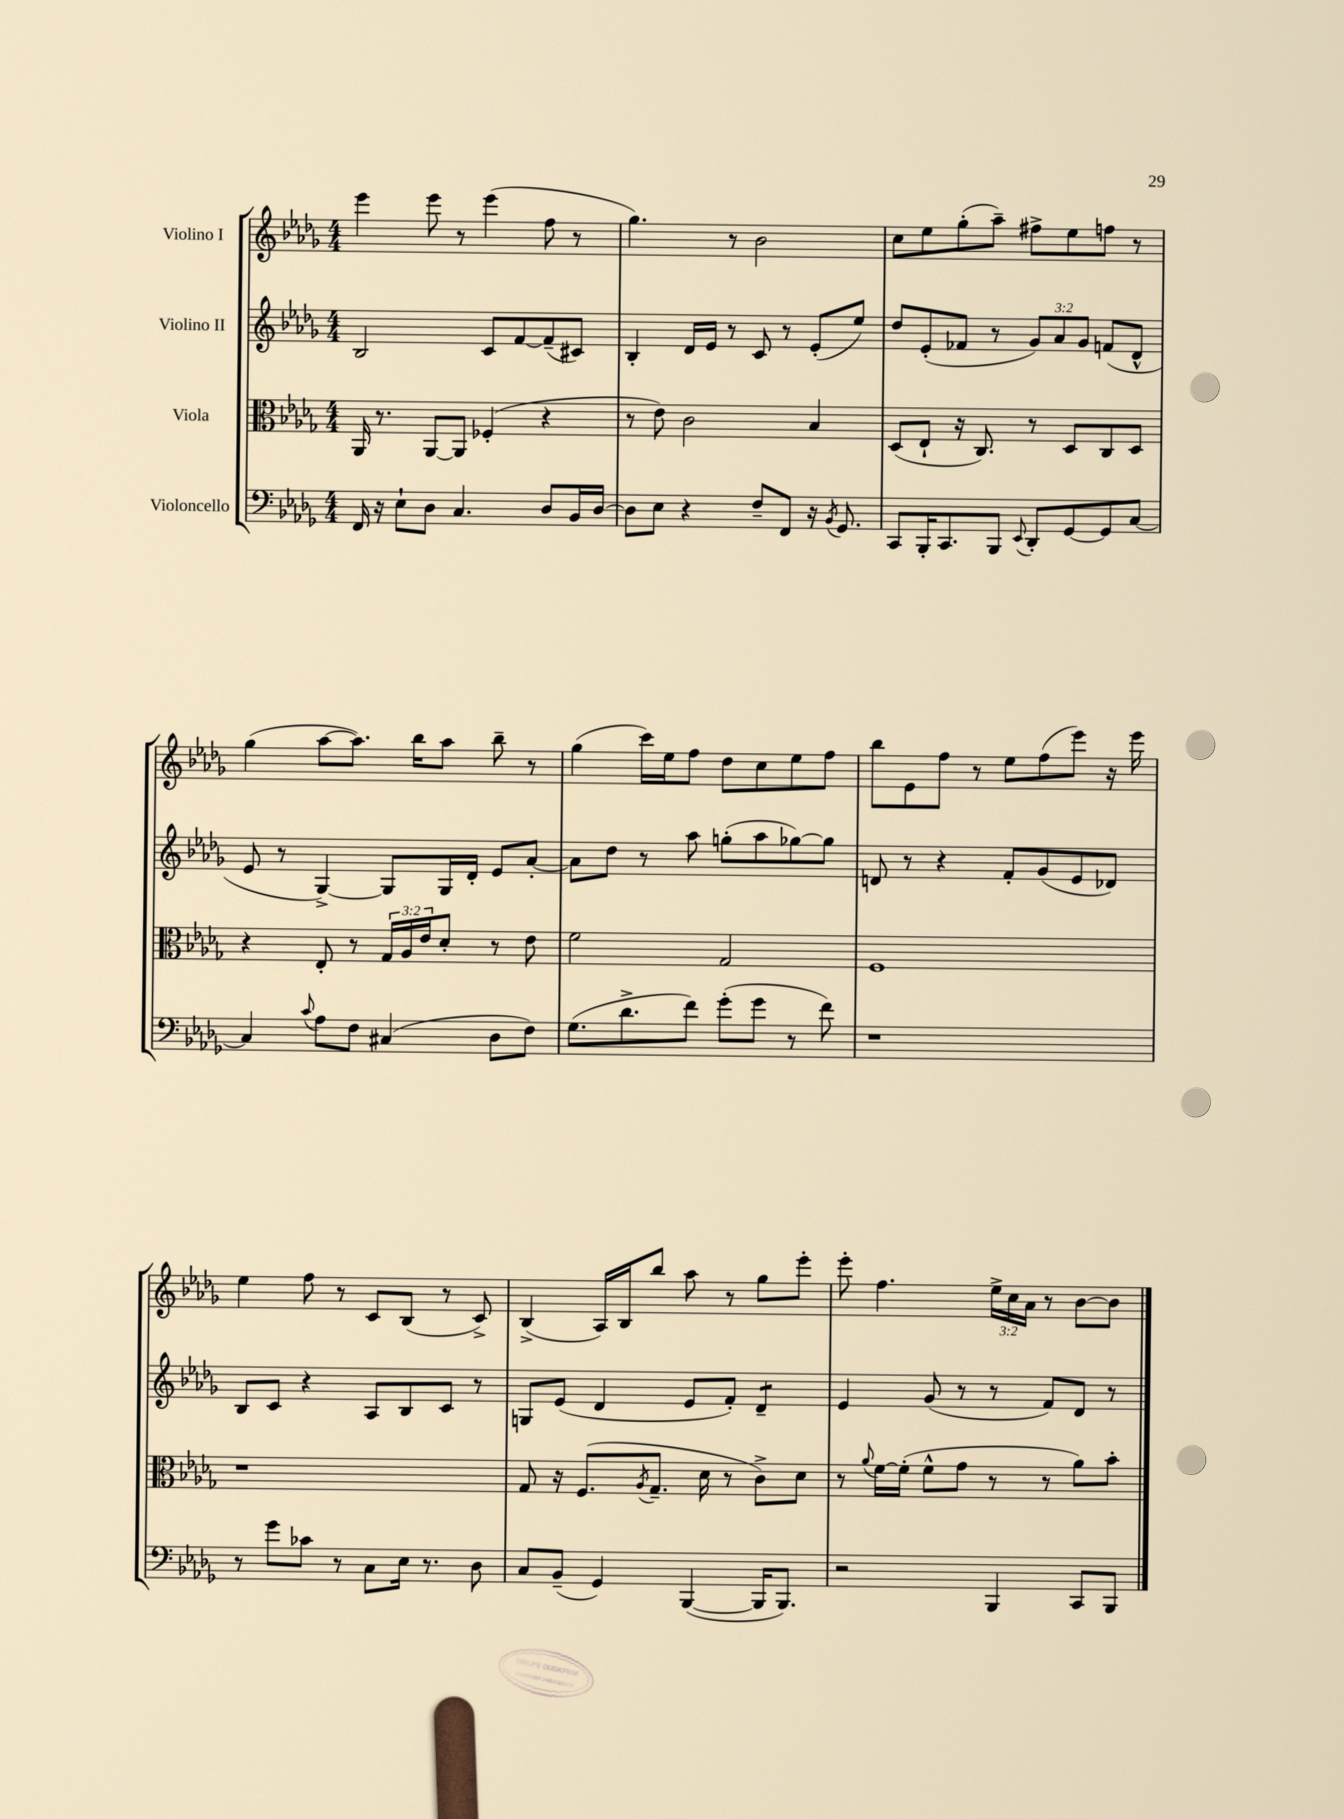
<<
\new StaffGroup <<
\new Staff = "s0" \with { instrumentName = "Violino I" } {
    \clef treble \key des \major \numericTimeSignature \time 4/4 \override Staff.TupletNumber.text = #tuplet-number::calc-fraction-text
    ees'''4 ees'''8 r8 ees'''4( f''8 r8 |
    ges''4.) r8 bes'2 |
    c''8 ees''8 ges''8-.( aes''8--) fis''8-> ees''8 f''8 r8 |
    ges''4( aes''8~ aes''8.) bes''16 aes''8 bes''8-- r8 |
    ges''4( c'''16) ees''16 f''8 des''8 c''8 ees''8 f''8 |
    bes''8 ees'8 f''8 r8 ees''8 f''8( ees'''8) r16 ees'''16 |
    ees''4 f''8 r8 c'8 bes8( r8 c'8->) |
    bes4->( aes16) bes16 bes''8 aes''8 r8 ges''8 ees'''8-. |
    ees'''8-. f''4. \tuplet 3/2 { ees''16-> c''16 aes'16 } r8 bes'8~ bes'8 \bar "|." |
}
\new Staff = "s1" \with { instrumentName = "Violino II" } {
    \clef treble \key des \major \numericTimeSignature \time 4/4 \override Staff.TupletNumber.text = #tuplet-number::calc-fraction-text
    bes2 c'8 f'8~ f'8--( cis'8) |
    bes4-. des'16 ees'16 r8 c'8 r8 ees'8-.( ees''8) |
    des''8 ees'8-.( fes'8 r8 \tuplet 3/2 { ges'8) aes'8 ges'8 } f'8( des'8-^ |
    ees'8 r8 ges4~->) ges8 ges16 des'16-. ees'8 aes'8~-. |
    aes'8 des''8 r8 aes''8 g''8-.( aes''8 ges''8~) ges''8 |
    d'8 r8 r4 f'8-. ges'8( ees'8 des'8) |
    bes8 c'8 r4 aes8 bes8 c'8 r8 |
    g8 ees'8( des'4 ees'8 f'8-.) des'4:8-- |
    ees'4 ges'8( r8 r8 f'8) des'8 r8 \bar "|." |
}
\new Staff = "s2" \with { instrumentName = "Viola" } {
    \clef alto \key des \major \numericTimeSignature \time 4/4 \override Staff.TupletNumber.text = #tuplet-number::calc-fraction-text
    aes,16 r8. aes,8~ aes,8 fes4-.( r4 |
    r8 ees'8) c'2 bes4 |
    des8( ees8-! r16 c8.) r8 des8 c8 des8 |
    r4 ees8-. r8 \tuplet 3/2 { ges16 aes16 ees'16 } des'8-. r8 ees'8 |
    f'2 ges2 |
    f1 |
    r1 |
    ges8 r16 f8.( \acciaccatura { aes8 } ges8.-- des'16 r8 c'8->) des'8 |
    r8 \appoggiatura { aes'8 } f'16~ f'16-.( f'8-^ ges'8 r8 r8 aes'8) bes'8-. \bar "|." |
}
\new Staff = "s3" \with { instrumentName = "Violoncello" } {
    \clef bass \key des \major \numericTimeSignature \time 4/4
    f,16 r16 ees8-! des8 c4. des8 bes,16 des16~ |
    des8 ees8 r4 f8-- f,8 r16 \acciaccatura { bes,8 } ges,8. |
    c,8 bes,,16-. c,8. bes,,8 \appoggiatura { ees,8 } des,8-. ges,8~ ges,8 c8~ |
    c4 \appoggiatura { c'8 } aes8 f8 cis4( des8 f8) |
    ges8.( des'8.-> f'8) ges'8-.( ges'8 r8 f'8) |
    r1 |
    r8 ges'8 ces'8 r8 c8 ees16 r8. des8 |
    c8 bes,8--( ges,4) bes,,4~( bes,,16 bes,,8.) |
    r2 bes,,4 c,8 bes,,8 \bar "|." |
}
>>
>>
\layout { \context { \Score \remove "Bar_number_engraver" } }
